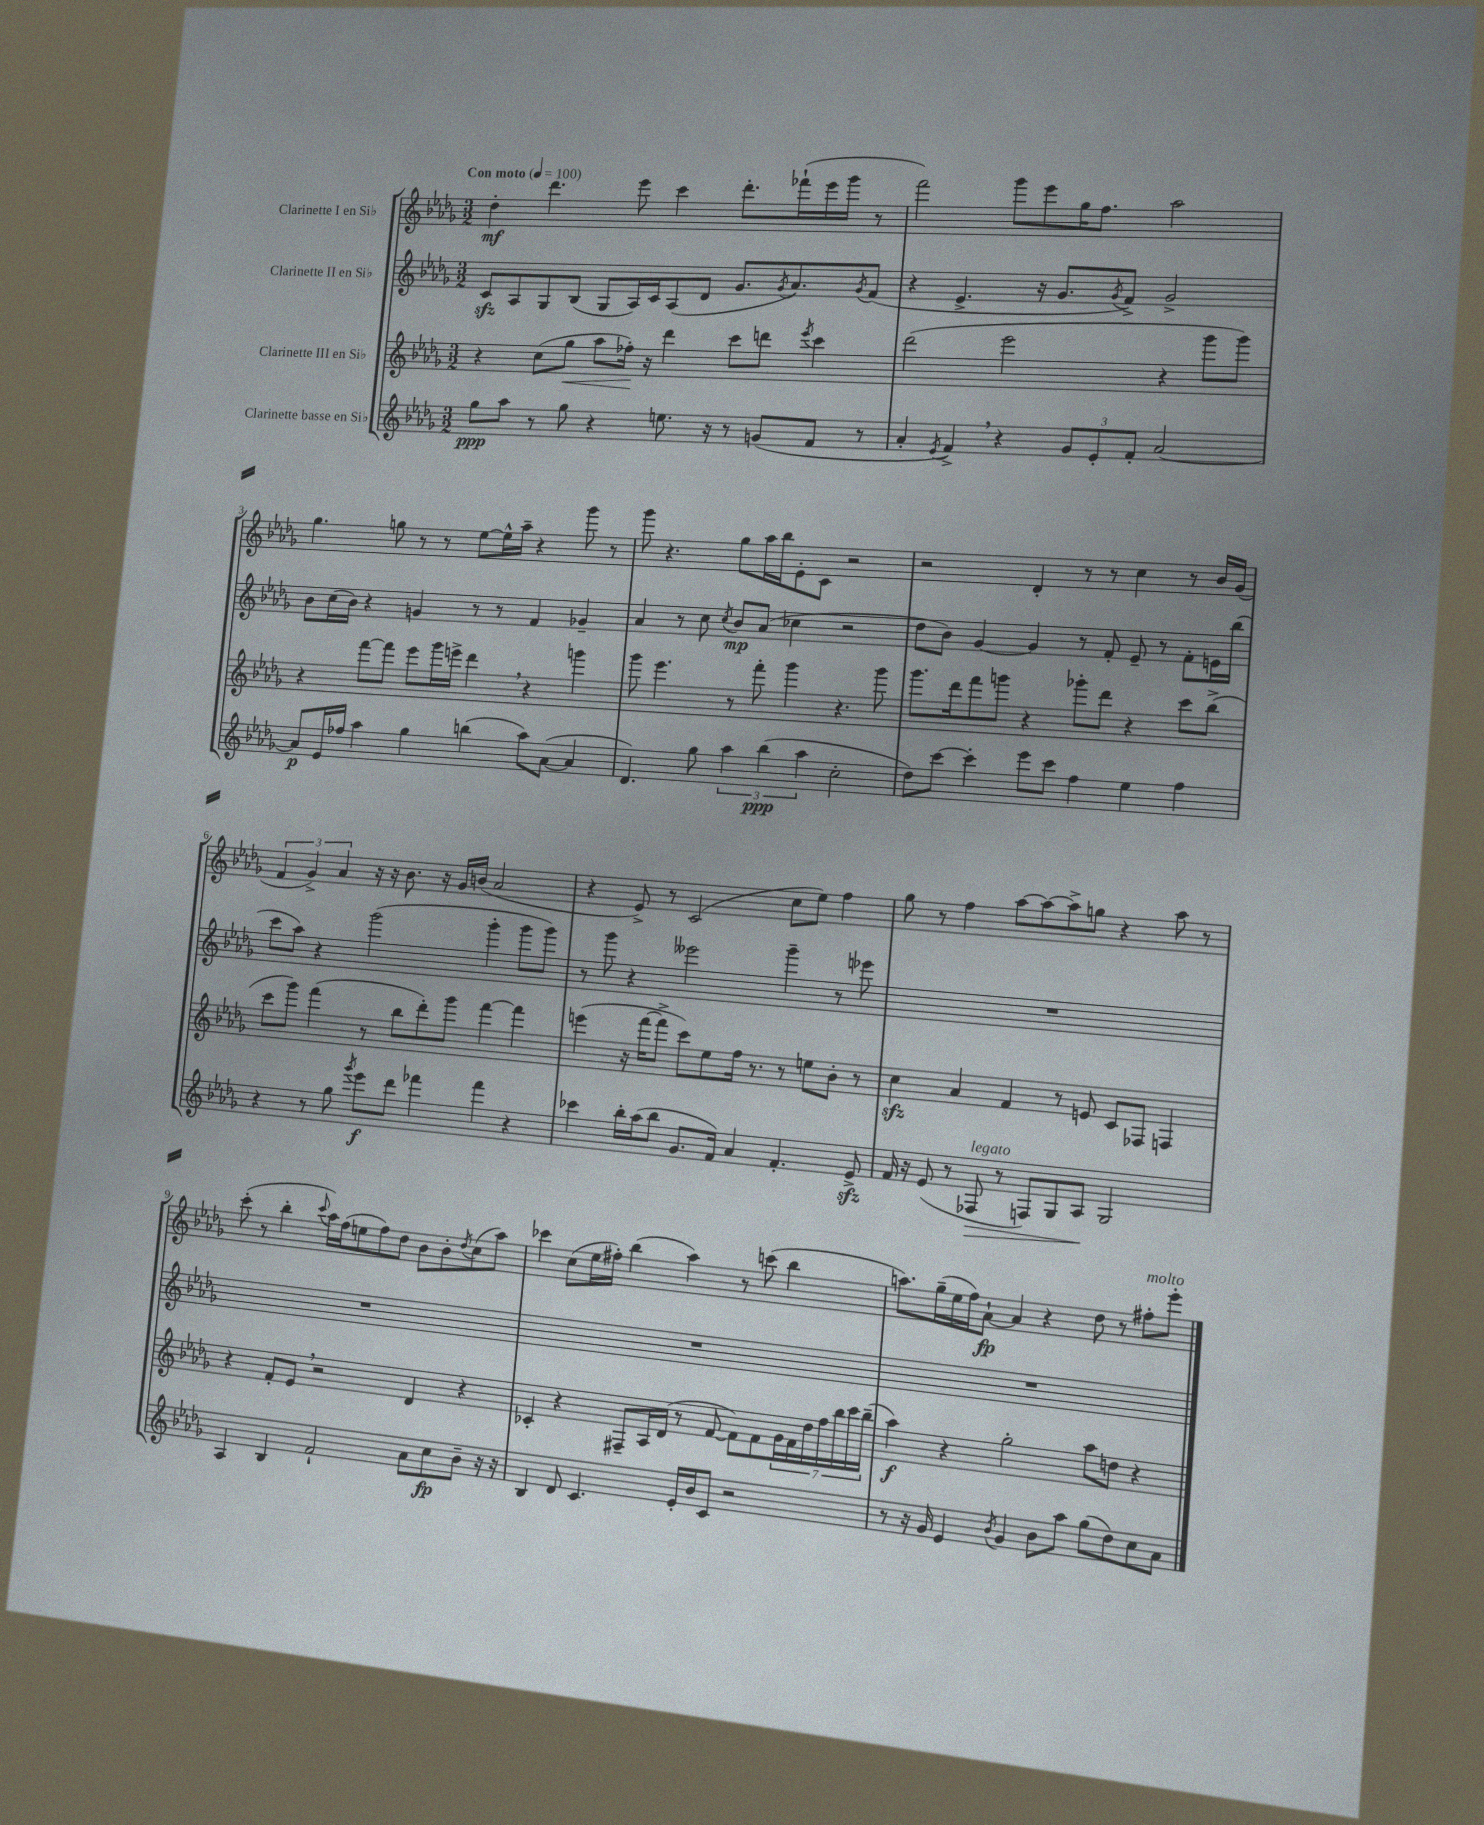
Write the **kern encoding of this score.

**kern	**dynam	**kern	**dynam	**kern	**dynam	**kern	**dynam
*part4	*part4	*part3	*part3	*part2	*part2	*part1	*part1
*staff4	*staff4	*staff3	*staff3	*staff2	*staff2	*staff1	*staff1
*I"Clarinette basse en Si♭	*	*I"Clarinette III en Si♭	*	*I"Clarinette II en Si♭	*	*I"Clarinette I en Si♭	*
*clefG2	*	*clefG2	*	*clefG2	*	*clefG2	*
*k[b-e-a-d-g-]	*	*k[b-e-a-d-g-]	*	*k[b-e-a-d-g-]	*	*k[b-e-a-d-g-]	*
*M3/2	*	*M3/2	*	*M3/2	*	*M3/2	*
*MM100	*	*MM100	*	*MM100	*	*MM100	*
=1	=1	=1	=1	=1	=1	=1	=1
!	!	!	!	!	!	!LO:TX:a:B:t=Con moto	!
8gg-\L	ppp	4r	.	8czz/L	.	4dd-'\	mf
8aa-\J	.	.	.	8A-/	.	.	.
8r	.	(8cc\L	.	8G-/	.	4.ddd-\	.
!	!	!	!LO:HP:b	!	!	!	!
8gg-\	.	8gg-\J	<	(8B-/J	.	.	.
4r	.	8aa-\L	.	8G-/L	.	.	.
.	.	16ff-X'\Jk)	.	16A-/L)	.	8eee-\	.
.	.	16r	[	16c/J	.	.	.
8.een\	.	4ddd-\	.	(8A-/	.	4ccc\	.
.	.	.	.	8d-/J	.	.	.
16r	.	.	.	.	.	.	.
8r	.	8ccc\L	.	8.g-/L	.	8.ddd-'\L	.
(8gn/L	.	8dddn\J	.	.	.	.	.
.	.	.	.	8qg-/	.	.	.
.	.	.	.	8.a-/)	.	(16fff-X`\L	.
.	.	8qeee-/	.	.	.	.	.
8f/J	.	4ccc\	.	.	.	16eee-\	.
.	.	.	.	.	.	16ggg-\JJ	.
.	.	.	.	8qg-/	.	.	.
8r	.	.	.	(8f/J	.	8r	.
=2	=2	=2	=2	=2	=2	=2	=2
4a-'/	.	(2ddd-\	.	4r	.	2fff\)	.
8qe-/	.	.	.	.	.	.	.
4f^,/)	.	.	.	4.e-^/	.	.	.
4r	.	2eee-\	.	.	.	8ggg-\L	.
.	.	.	.	16r	.	8eee-\	.
.	.	.	.	8.g-/L	.	.	.
12g-/L	.	.	.	.	.	16gg-\K	.
.	.	.	.	.	.	8.ff\J	.
12e-'/	.	.	.	.	.	.	.
.	.	.	.	8qg-/	.	.	.
.	.	.	.	8f^/J)	.	.	.
12f'/J	.	.	.	.	.	.	.
[2a-/	.	4r	.	2g-^/	.	2aa-\	.
.	.	8ggg-\L	.	.	.	.	.
.	.	8ggg-\J)	.	.	.	.	.
!!LO:LB:g=z
=3	=3	=3	=3	=3	=3	=3	=3
8a-/L]	p	4r	.	8b-\L	.	4.gg-\	.
16e-/L	.	.	.	(16cc\L	.	.	.
16ff-X/JJ	.	.	.	16b-\JJ)	.	.	.
4aa-\	.	[8fff\L	.	4r	.	.	.
.	.	8fff\J]	.	.	.	8ggn\	.
4gg-\	.	8eee-\L	.	4gn/	.	8r	.
.	.	16ggg-\L	.	.	.	8r	.
.	.	16eeen^\JJ	.	.	.	.	.
(4bbn\	.	4ddd-,\	.	8r	.	[8ee-\L	.
.	.	.	.	8r	.	16ee-^^\L]	.
.	.	.	.	.	.	16aa-~\JJ	.
8aa-\L)	.	4r	.	4f/	.	4r	.
([8a-\J	.	.	.	.	.	.	.
4a-/]	.	4gggn\	.	4g-X~/	.	8ggg-\	.
.	.	.	.	.	.	8r	.
=4	=4	=4	=4	=4	=4	=4	=4
4.d-/)	.	8ggg-\	.	4a-/	.	8ggg-\	.
.	.	4.eee-\	.	.	.	4.r	.
.	.	.	.	8r	.	.	.
8gg-\	.	.	.	8cc\	.	.	.
.	.	.	.	8qcc/	.	.	.
6aa-\	.	8r	.	8b-/L	mp	8gg-\L	.
.	.	8fff'\	.	(8a-/J	.	16aa-\L	.
(6bb-\	ppp	.	.	.	.	.	.
.	.	.	.	.	.	16bb-\J	.
.	.	4ggg-\	.	4cc-X\	.	8e-'\	.
6aa-\	.	.	.	.	.	.	.
.	.	.	.	.	.	8c\J	.
2cc'\	.	4.r	.	2r	.	2r	.
.	.	8ggg-\	.	.	.	.	.
=5	=5	=5	=5	=5	=5	=5	=5
8dd-\L)	.	8.ggg-\L	.	8dd-\L	.	2r	.
[8ccc\J	.	.	.	8b-\J)	.	.	.
.	.	16ddd-\k	.	.	.	.	.
4ccc'\]	.	8fff\	.	[4g-/	.	.	.
.	.	8gggn\J	.	.	.	.	.
8eee-\L	.	4r	.	4g-/]	.	4d-'/	.
8ccc\J	.	.	.	.	.	.	.
4ff\	.	8ggg-X'\L	.	8r	.	8r	.
.	.	8ddd-\J	.	8f'/	.	8r	.
4ee-\	.	4r	.	8e-~/	.	4cc\	.
.	.	.	.	8r	.	.	.
4ff\	.	8ccc\L	.	8f'\L	.	8r	.
.	.	(8bb-^\J	.	16en\L	.	16b-/LL	.
.	.	.	.	(16bb-\JJ	.	(16g-/JJ	.
!!LO:LB:g=z
=6	=6	=6	=6	=6	=6	=6	=6
4r	.	8ccc\L	.	8ccc\L	.	6f/	.
.	.	8ggg-\J)	.	8aa-\J)	.	.	.
.	.	.	.	.	.	6g-^/)	.
8r	.	(4fff\	.	4r	.	.	.
.	.	.	.	.	.	6a-/	.
8gg-\	.	.	.	.	.	.	.
8qggg-/	.	.	.	.	.	.	.
8eee-\L	f	8r	.	(2ggg-\	.	16r	.
.	.	.	.	.	.	16r	.
8ddd-\J	.	8bb-\L	.	.	.	8.b-\	.
4fff-X\	.	8ddd-'\)	.	.	.	.	.
.	.	.	.	.	.	16r	.
.	.	8ggg-\J	.	.	.	16g-/LL	.
.	.	.	.	.	.	(16bn/JJ	.
4fff-\	.	[4fff\	.	4ggg-'\	.	2a-/	.
4r	.	4fff\]	.	8ggg-\L	.	.	.
.	.	.	.	8ggg-\J)	.	.	.
=7	=7	=7	=7	=7	=7	=7	=7
4ccc-X\	.	(4eeen\	.	8r	.	4r	.
.	.	.	.	8ggg-\	.	.	.
16bb-'\LL	.	16r	.	4r	.	8e-^/)	.
(16aa-\J	.	[16fff\KL	.	.	.	.	.
8bb-\J	.	8fff^\J]	.	.	.	8r	.
8.g-/L	.	8ccc\L)	.	2eee--X\	.	(2c/	.
.	.	8ee-\	.	.	.	.	.
16f/Jk)	.	.	.	.	.	.	.
4a-/	.	16ff\Jk	.	.	.	.	.
.	.	8.r	.	.	.	.	.
4.f'/	.	8r	.	4ggg-~\	.	8cc\L	.
.	.	8een\L	.	.	.	8ee-\J)	.
.	.	8b-'\J	.	8r	.	4ff\	.
8e-zz^/	.	8r	.	8eee-X\	.	.	.
=8	=8	=8	=8	=8	=8	=8	=8
16f/	.	4cczz\	.	1.r	.	8gg-\	.
16r	.	.	.	.	.	.	.
(8e-/	.	.	.	.	.	8r	.
8r	.	4a-/	.	.	.	4ff\	.
!LO:TX:a:i:t=legato	!	!	!	!	!	!	!
!	!LO:HP:b	!	!	!	!	!	!
8F-X/	>	.	.	.	.	.	.
8r	.	4f/	.	.	.	[8aa-\L	.
8Fn/L)	.	.	.	.	.	8aa-\_	.
8G-/	.	8r	.	.	.	8aa-^\]	.
8A-/J	.	8en/	.	.	.	8ggn\J	.
2G-/	]	8c/L	.	.	.	4r	.
.	.	8F-X/J	.	.	.	.	.
.	.	4Fn/	.	.	.	8aa-\	.
.	.	.	.	.	.	8r	.
!!LO:LB:g=z
=9	=9	=9	=9	=9	=9	=9	=9
4A-/	.	4r	.	1.r	.	(8ccc'\	.
.	.	.	.	.	.	8r	.
4B-/	.	8f'/L	.	.	.	4bb-'\	.
.	.	8e-,/J	.	.	.	.	.
.	.	.	.	.	.	8qqccc/	.
2f`/	.	2r	.	.	.	16aa-\LL)	.
.	.	.	.	.	.	(16ff\J	.
.	.	.	.	.	.	8een\	.
.	.	.	.	.	.	8ff\)	.
.	.	.	.	.	.	8dd-\J	.
8a-\L	.	4d-/	.	.	.	8b-\L	.
8cc\	fp	.	.	.	.	8b-'\	.
.	.	.	.	.	.	8qdd-/	.
8b-~\J	.	4r	.	.	.	(8cc\	.
16r	.	.	.	.	.	8aa-\J)	.
16r	.	.	.	.	.	.	.
=10	=10	=10	=10	=10	=10	=10	=10
4B-/	.	4c-X'/	.	1.r	.	4ccc-X\	.
8d-/	.	4r	.	.	.	(8cc\L	.
4.c/	.	.	.	.	.	16ee-\L	.
.	.	.	.	.	.	16ff#X'\JJ)	.
.	.	8F#X~/L	.	.	.	(4bb-\	.
.	.	16A-/L	.	.	.	.	.
.	.	(16d-/JJ	.	.	.	.	.
16e-'/LL	.	8r	.	.	.	4aa-\)	.
16b-/J	.	.	.	.	.	.	.
8c/J	.	[8f/	.	.	.	.	.
2r	.	8f\L])	.	.	.	8r	.
.	.	8f\	.	.	.	(8cccn\	.
.	.	28g-\L	.	.	.	4bb-\	.
.	.	28f\	.	.	.	.	.
.	.	28dd-\	.	.	.	.	.
.	.	28ff\	.	.	.	.	.
.	.	28bb-\	.	.	.	.	.
.	.	28ccc\	.	.	.	.	.
.	.	(28bb-~\JJ	.	.	.	.	.
=11	=11	=11	=11	=11	=11	=11	=11
8r	.	4aa-\)	f	1.r	.	8.aan\L)	.
16r	.	.	.	.	.	.	.
16g-/	.	.	.	.	.	(16gg-~\L	.
4e-/	.	4r	.	.	.	16ee-\	.
.	.	.	.	.	.	16ff\J)	.
.	.	.	.	.	.	[8a-`\J	fp
8qb-/	.	.	.	.	.	.	.
4g-/	.	2gg-'\	.	.	.	4a-/]	.
8b-\L	.	.	.	.	.	4r	.
8aa-\J	.	.	.	.	.	.	.
(8gg-\L	.	8aa-\L	.	.	.	8dd-\	.
8dd-\)	.	8ddn\J	.	.	.	8r	.
!	!	!	!	!	!	!LO:TX:a:i:t=molto	!
8cc\	.	4r	.	.	.	8ff#X'\L	.
8a-\J	.	.	.	.	.	8eee-'\J	.
==	==	==	==	==	==	==	==
*-	*-	*-	*-	*-	*-	*-	*-
